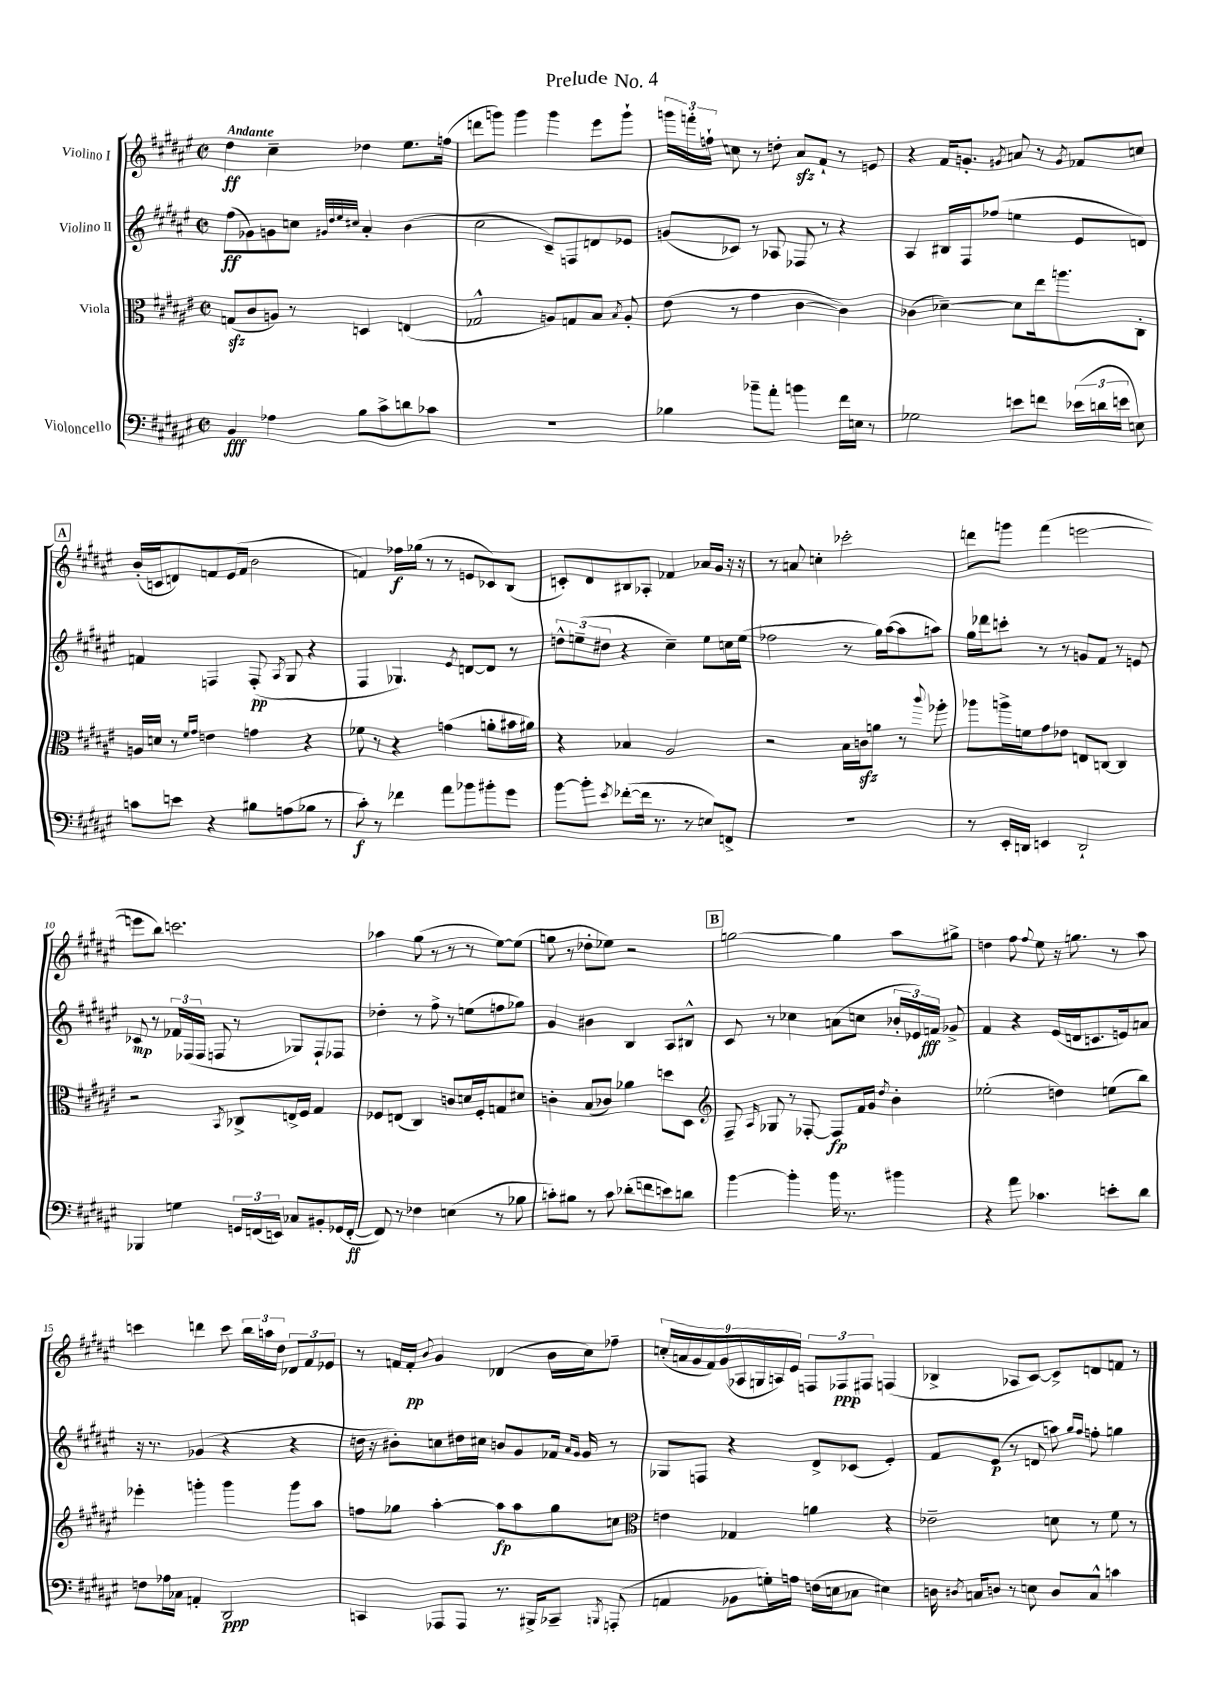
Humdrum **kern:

**kern	**kern	**kern	**kern
*staff4	*staff3	*staff2	*staff1
*clefF4	*clefC3	*clefG2	*clefG2
*k[f#c#g#d#a#e#]	*k[f#c#g#d#a#e#]	*k[f#c#g#d#a#e#]	*k[f#c#g#d#a#e#]
*M2/2	*M2/2	*M2/2	*M2/2
*met(c|)	*met(c|)	*met(c|)	*met(c|)
4BB/	(8G/L	(8ff#\L	4dd#\
.	8c#/	8g-\)	.
4A-\	8A/J)	8g\	4cc#~\
.	8r	8cc\J	.
.	.	32qqg#/LLL	.
.	.	32qqdd#/	.
.	.	32qqee#/	.
.	.	32qqcc#/JJJ	.
8B\L	4D/	4a#'/	4dd-\
8c#^\	.	.	.
8d\	(4E/	(4b\	8.ee#\L
8c-\J	.	.	.
.	.	.	(16ff\Jk
=	=	=	=
1r	2G-^^/	2cc#\	8ddd\L
.	.	.	8ggg\J)
.	.	.	4ggg\
.	8A/L)	8c#~/L)	4ggg\
.	8G/	8F/	.
.	8B/J	8d/	8eee#\L
.	8qB/	.	.
.	8A'/	8e-/J	8ggg`\J
=	=	=	=
4B-\	(8e#\	(8g/L	24ggg\LL
.	.	.	24fff'\
.	.	.	24ff`\JJ
.	8r	8c-/J)	8cc\
8b-~\L	4g#\	8r	8r
8a#'\J	.	8A-/	8dd'\
4b\	[4c#\	8F-/	8a#/L
.	.	8r	8f#`/J
16f#\LL	4c#\])	4r	8r
16E\JJ	.	.	.
8r	.	.	8e/
=	=	=	=
2G-\	(4c-\	4A#/	4r
.	[4d-~\)	16B#/LL	16f#/LK
.	.	16F#/J	8.g'/J
.	.	(8ff-/J	.
.	.	.	8qg#/
8e\L	8d-\]L	4ee\	8a/
8f\J	16ee#\k	.	8r
.	8.aa\	.	.
.	.	.	8qg#/
(24e-\LL	.	8e#/L	8f-/L
24d\	.	.	.
24e\JJ	.	.	.
8E\)	8C#'\J	8d/J)	8cc/J
=	=	=	=
8c\L	16A/LL	4f/	(16b'/LL
.	16d/JJ	.	16c/J
8e\J	8r	.	8d/)
.	16qqf#/LL	.	.
.	16qqg#/JJ	.	.
4r	4e\	4F/	8f/
.	.	.	(16e#/L
.	.	.	16f/JJ
8B#\L	4g\	(8F'/	2b\
.	.	8qA#/	.
(8A\	.	8G#/	.
8B-\J	4r	4r	.
8r	.	.	.
=	=	=	=
8c#'\)	8f-\	4F#/	4f/)
8r	8r	.	.
4f-\	4r	4.G-/)	16ff-\LL
.	.	.	(16gg-\JJ
.	.	.	8r
8a#\L	(4g\	.	8r
.	.	8qe#/	.
8b-\	.	[8d/L	8e/L
8b#'\	8a'\L	8d/]J	8c-/)
8g#\J	16b#\L	8r	(8B/J
.	16a#\JJ)	.	.
=	=	=	=
[8b\L	4r	12dd^^\L	8c'/L)
.	.	(12ee~\	.
8b'\]J	.	.	8d#/
.	.	12dd#\J	.
8qe#/	.	.	.
([8f-'\L	4B-/	4r	8B#/
16f-\]Jk	.	.	8A-'/J
8.r	.	.	.
.	2A#/	4cc#~\)	4f-/
8r	.	.	.
8E/L)	.	8ee\L	16a-/LL
.	.	.	16g#/JJ
8FF^/J	.	16cc\L	16r
.	.	(16ee\JJ	16r
=	=	=	=
1r	2r	2ff-\	8r
.	.	.	8a/
.	.	.	4cc'\
.	16B\LL	8r	2ccc-'\
.	16c\J	.	.
.	8a\J	16gg#\LL)	.
.	.	([16aa#\J	.
.	8r	8aa#\]	.
.	8qqccc#/	.	.
.	8aa-'\	8aa\J)	.
=	=	=	=
8r	8aa-\L	16gg#\LL	8ddd\L
.	.	16ddd-\J	.
16EE#'/LL	16aa^\L	8ccc'\J	8ggg\J
16DD/JJ	16f\J	.	.
4EE/	8g#\	8r	(4fff#\
.	8e-\J	8r	.
2DD`/	8E/L	8g/L	[2eee\
.	[8C/J	8f#/J	.
.	4C/]	8r	.
.	.	8e/	.
=	=	=	=
4BBB-/	2r	8c-/	8eee\]L
.	.	8r	8bb\J)
4G\	.	24f-/LL	2.ccc\
.	.	(24F-/	.
.	.	24F-/JJ	.
.	.	8F/	.
.	8qBB/	.	.
24GG/LL	8C-^/L	8r	.
(24FF/	.	.	.
24EE/JJ)	.	.	.
8C-/L	16E^/L	8G-/L)	.
.	16F#/JJ	.	.
8BB#'/	4G#/	8F`/	.
(16GG-/L	.	8F-/J	.
[16FF'/JJ	.	.	.
=	=	=	=
8FF/])	8F-/L	4dd-'\	4aa-\
8r	(8E/J	.	.
4F-\	4C#/)	8r	(8gg#\
.	.	8ff#^\	8r
(4E\	8c/L	8r	8r
.	16d/L	(8ee\L	8r
.	16F-'/J	.	.
8r	8G/	8ff\	[8ee#\L)
8B-\	8d#/J	8gg-\J)	(8ee#\]J
=	=	=	=
8c'\L)	4c'\	4g#/	8gg\
8B#\J	.	.	8r
8r	(8B/L	4b#\	8dd-'\L
8c\	8c-/J)	.	8ee-\J)
(8d-'\L	4a-\	4B/	2r
8f\	.	.	.
8e\)	8dd\L	8A#/L	.
8d\J	8D#\J	8B#^^/J	.
=	=	=	=
*	*clefG2	*	*
[4b\	8F#~/	8c#/	[2gg\
.	16qqA#/	.	.
.	8G-/	8r	.
4b'\]	8r	4cc-\	.
.	[8F-'/	.	.
16b\	8F-/]L	(8a\L	4gg\]
8.r	.	.	.
.	16f#/L	8cc\J	.
.	16g#/JJ	.	.
.	8qdd#/	.	.
4b#\	4b'\	24b-'/LL	8aa#\L
.	.	24e-/)	.
.	.	24f/JJ	.
.	.	8g-^/	8gg#^\J
=	=	=	=
4r	(2ee-'\	4f#/	4dd\
8a#\	.	4r	8ff#\
.	.	.	8qqff#/
4.c-\	.	.	8ee#\
.	4dd\)	(16e#/LL	16r
.	.	16d/J	8.gg\
.	.	8.c/	.
8e'\L	(8ee\L	.	8r
.	.	16e/k)	.
8d#\J	8bb\J)	8a/J	8aa#\
=	=	=	=
8F\L	4eee-'\	16r	4ccc\
.	.	8.r	.
16A-\L	.	.	.
16C-\JJ	.	.	.
4AA'/	4ggg'\	(4g-/	4ddd\
2DD#/	4ggg\	4r	8ccc\
.	.	.	24bb\LL
.	.	.	24aa\
.	.	.	24dd#\JJ
.	8ggg\L	4r	12d-/L
.	.	.	12f#/
.	8aa#\J	.	.
.	.	.	12e-/J
=	=	=	=
4CC/	8ff\L	16dd\	8r
.	.	16r	.
.	8gg-\J	8b#'\L)	16f/LL
.	.	.	16f'/JJ
.	.	.	8qqb/
8AAA-/L	[4aa#'\	8cc\	4g#/
8AAA-/J	.	16dd#\L	.
.	.	16cc#\JJ	.
8.r	8aa#\]L	8b/L	(4d-/
.	8aa#\	8g#/	.
16BBB#^/LK	.	.	.
8CC-~/J	8gg-\	16f-/Jk	16b\LL
.	.	16qqa#/LL	.
.	.	16qqg#/JJ	.
.	.	16g#/	16cc#\J)
8qBBB/	.	.	.
(8AAA'/	8cc\J	8r	8ff-~\J
=	=	=	=
*	*clefC3	*	*
4AA/	4e\	8G-/L	(18cc'/LL
.	.	.	18a/
.	.	.	18g#/
.	.	8F/J	.
.	.	.	18f#/)
.	.	.	(18g#/
8BB-\L	4G-/	4r	.
.	.	.	18A-/
.	.	.	18G/
16G'\L)	.	.	.
.	.	.	18A/)
16A\JJ	.	.	.
.	.	.	18e#/JJ
(16F\LL	4a\	8d#^/L	12F/L
16E\J	.	.	.
.	.	.	12F-/
8C-\J	.	(8c-/J	.
.	.	.	12F#/J
4E#\)	4r	4e#'/)	(4F/
=	=	=	=
16D\	2e-~\	8f#/L	4B-^/
8qD#/	.	.	.
16C/LK	.	.	.
8D/J	.	(8e#/J	.
8r	.	8r	8A-/L
8E\	.	8d/	[8c#/J)
8D/L	8d\	8aa\)	8c#^/]L
.	.	16qqgg#/LL	.
.	.	16qqff#/JJ	.
8C^^/J	8r	8ff'\	8d/
4c\	8f#\	4gg\	8f/J
.	8r	.	8r
==	==	==	==
*-	*-	*-	*-
